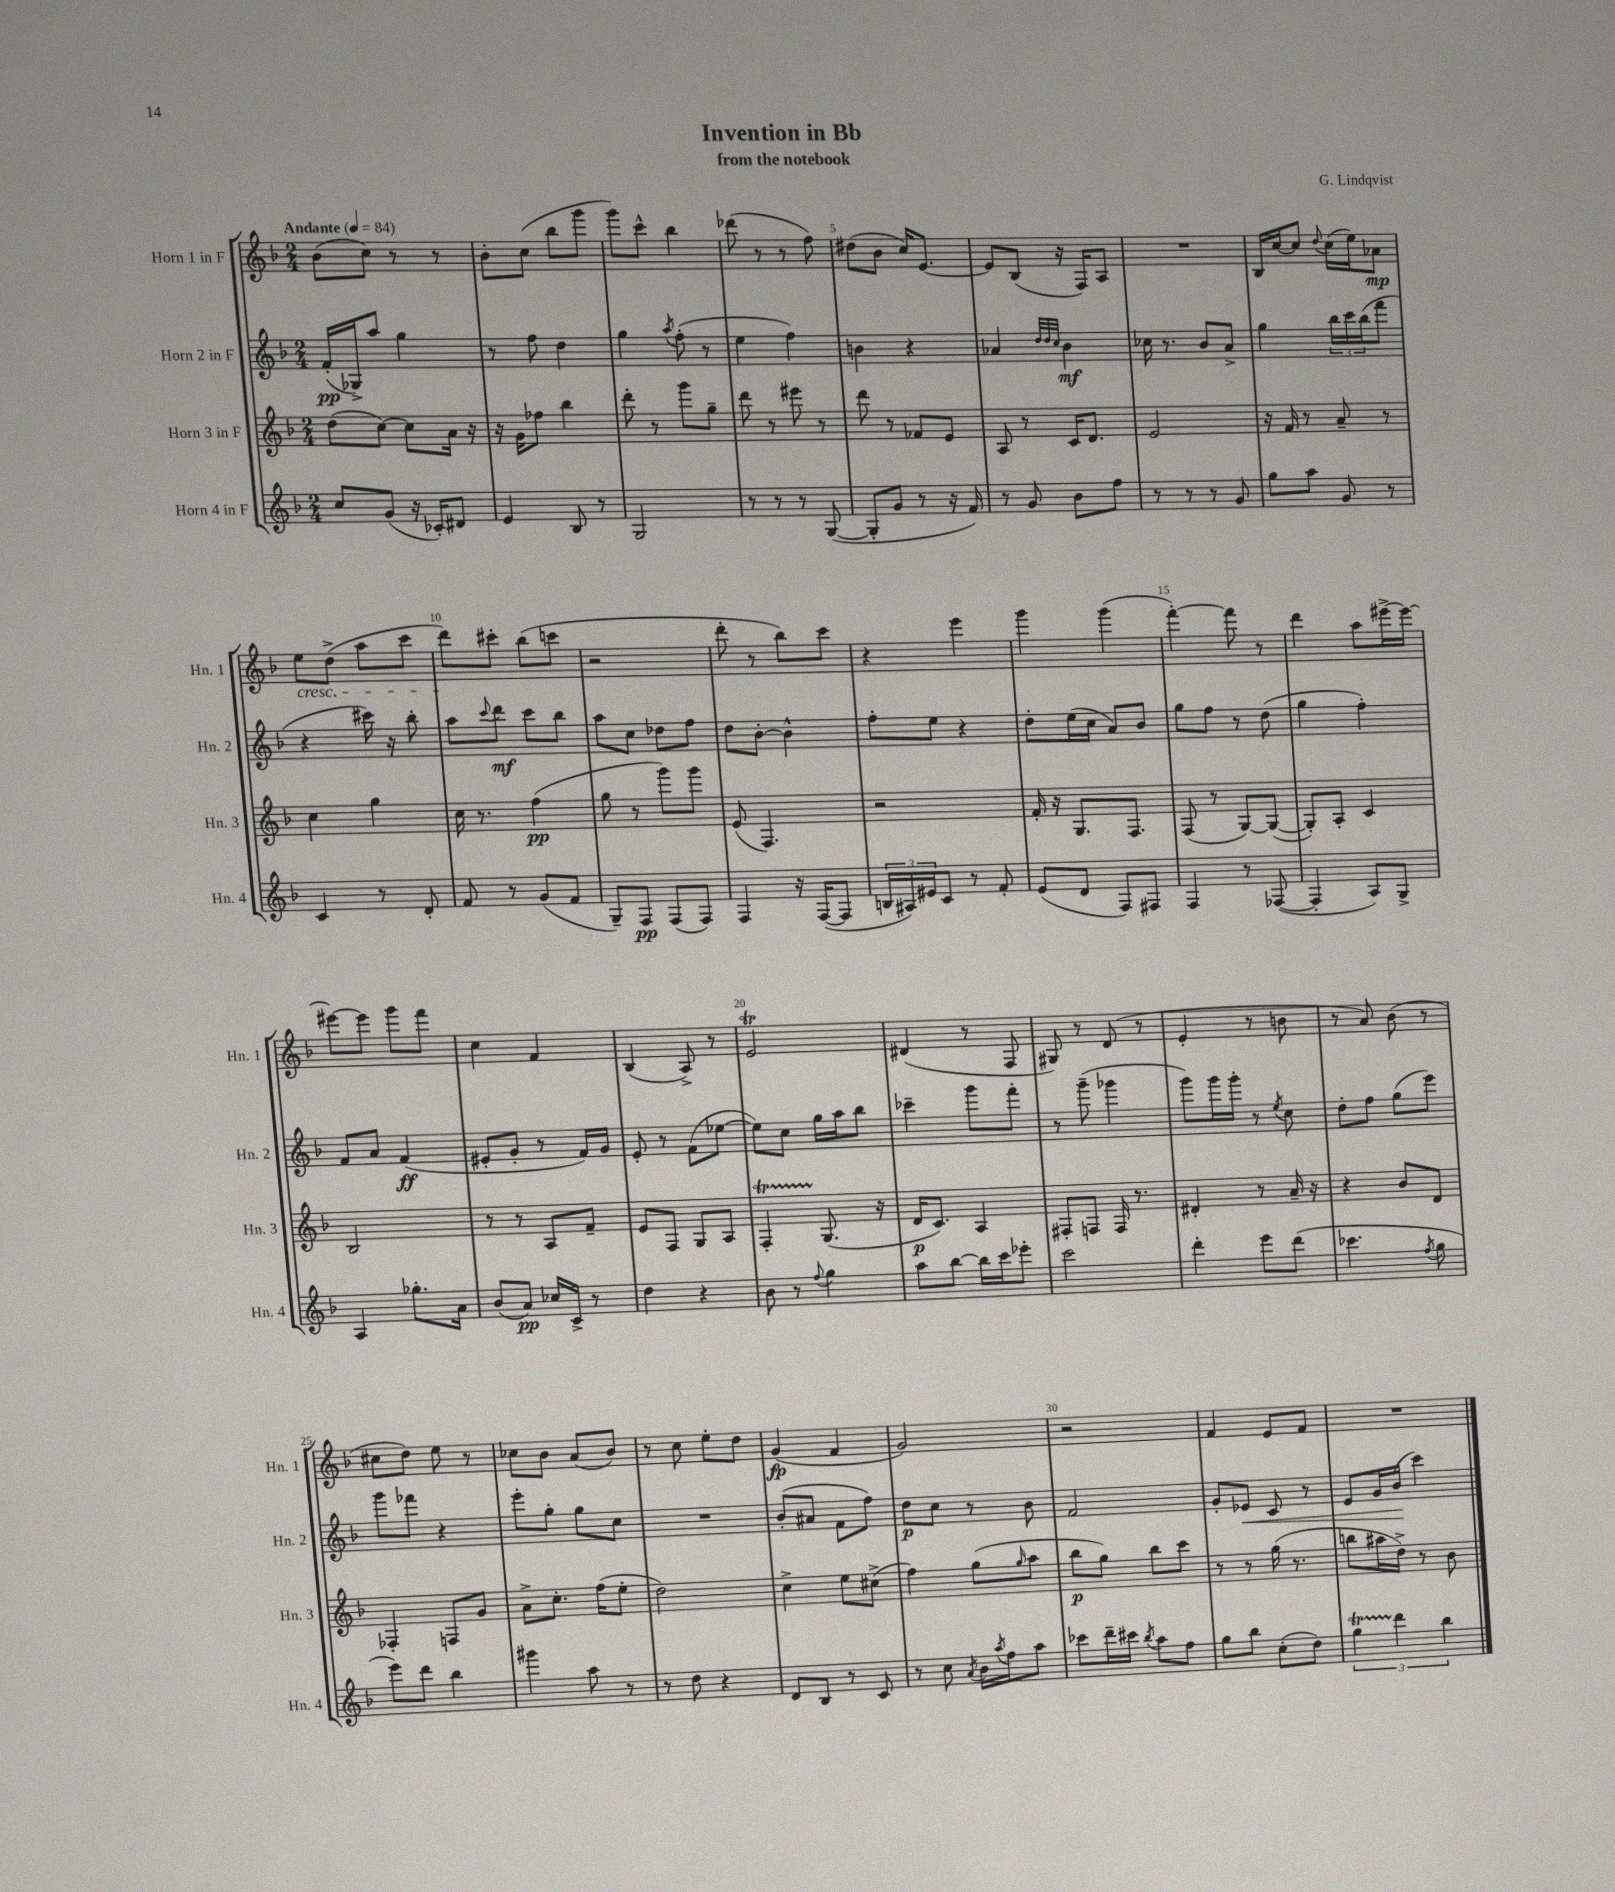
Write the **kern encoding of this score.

**kern	**kern	**kern	**kern
*staff4	*staff3	*staff2	*staff1
*clefG2	*clefG2	*clefG2	*clefG2
*k[b-]	*k[b-]	*k[b-]	*k[b-]
*M2/4	*M2/4	*M2/4	*M2/4
*MM84	*MM84	*MM84	*MM84
8cc	(8dd	(16f'	(8b-
.	.	16G-^)	.
(8g	[8cc)	8aa	8cc)
16r	8cc]	4gg	8r
16c-')	.	.	.
8d#	16a	.	8r
.	16r	.	.
=	=	=	=
4e	16r	8r	8b-'
.	16g	.	.
.	8ff-	8ff	(8cc
8B-	4bb-	4dd	8bb-
8r	.	.	8ggg
=	=	=	=
2G	8ddd'	4gg	8ggg)
.	8r	.	8ccc^^
.	.	8qaa	.
.	8ggg	(8ff'	4bb-
.	8gg~	8r	.
=	=	=	=
8r	8ddd	4ee	(8ddd-
8r	8r	.	8r
8r	8eee#	4ff)	8r
([8G	8r	.	8ff)
=	=	=	=
8G']	8ddd	4b	(8dd#
8g	8r	.	8b-
8r	8f-	4r	16cc)
.	.	.	[8.e
16r	8e	.	.
16f)	.	.	.
=	=	=	=
8r	8A	4a-	8e]
8g	8r	.	(8B-
.	.	32qqdd	.
.	.	32qqdd	.
.	.	32qqcc	.
8b-	16c	4b-	16r
.	8.d	.	16F)
8ff	.	.	8A
=	=	=	=
8r	2e	16cc-	2r
.	.	8.r	.
8r	.	.	.
8r	.	8b-	.
8g	.	8a^	.
=	=	=	=
8gg	16r	4gg	16B-
.	16f	.	[16cc
8aa	8r	.	8cc]
.	.	.	8qqdd
8g	8a~	24bb-	(16cc
.	.	24ccc	.
.	.	.	16ee)
.	.	(24bb-	.
8r	8r	8fff	8a-
=	=	=	=
4c	4cc	4r	8ee
.	.	.	(8dd^
8r	4gg	16ccc#)	8aa
.	.	16r	.
8d'	.	8bb-'	8ccc
=	=	=	=
8f	16cc	8aa	8ddd)
.	8.r	.	.
.	.	8qqccc	.
8r	.	8ddd	8ccc#'
(8g	(4ff	8ccc	(8bb-
8f	.	8bb-	8ccc
=	=	=	=
8G~)	8gg	8aa	2r
8F	8r	8cc	.
(8F	8ggg)	8dd-	.
8F)	8ggg	8ff	.
=	=	=	=
4F	(8e	8dd	8ddd'
.	4.F)	[8b-'	8r
16r	.	4b-^^]	8bb-)
([16F	.	.	.
8F]	.	.	8ccc
=	=	=	=
24B	2r	8ff'	4r
24A#)	.	.	.
24e#	.	.	.
8c	.	8ee	.
8r	.	4r	4eee
8f'	.	.	.
=	=	=	=
(8e	16f'	8dd'	4ggg
.	16r	.	.
8d	8.G	(16ee	.
.	.	16cc	.
8F)	.	8a)	(4ggg
.	8.F	.	.
8F#	.	8b-	.
=	=	=	=
4F	(8F	8gg	[4fff')
.	8r	8ff	.
8r	[8G)	8r	8fff]
([8F-	(8G_	(8dd	8r
=	=	=	=
4F-']	8G'])	4gg	4ddd
.	8A'	.	.
8A)	4c	4ff')	8aa
8G^	.	.	[16eee#^
.	.	.	16eee#_
=	=	=	=
4A	2B-	8f	8eee#_
.	.	8a	8eee#]
8.gg-'	.	(4f	8ggg
.	.	.	8fff
16a	.	.	.
=	=	=	=
(8b-	8r	8e#'	4cc
8a)	8r	8g'	.
16cc-	8A	8r	4f
16c^	.	.	.
8r	8f~	16f)	.
.	.	16g	.
=	=	=	=
4dd	8e	8e'	(4B-
.	8F	8r	.
4r	8G	(8f	8A^)
.	8A	[8ee-	8r
=	=	=	=
8b-	4F'	8ee-])	2e
8r	.	8cc	.
8qqff	.	.	.
4gg	(8.G	16gg	.
.	.	16aa	.
.	.	8bb-	.
.	16r	.	.
=	=	=	=
8aa	16d	4ccc-~	(4d#
.	8.c)	.	.
[8bb-	.	.	.
16bb-]	4A	8ggg	8r
16ccc	.	.	.
8eee-'	.	8fff'	8F
=	=	=	=
2ccc	8F#'	8r	8G#)
.	8F	(8ggg~	8r
.	16F	4ggg-	(8d
.	8.r	.	.
.	.	.	8r
=	=	=	=
4ddd'	4d#'	8ggg)	4e'
.	.	16ggg	.
.	.	16ggg'	.
8eee	8r	8r	8r
.	.	8qee	.
(8ddd	16a~	8cc	8b
.	16r	.	.
=	=	=	=
4.ccc-	4r	8dd'	8r
.	.	8ff	8a)
.	8b-	(8gg	(8b-
8qff	.	.	.
8gg	8d	8eee)	8r
=	=	=	=
8eee)	4F-'	8ggg	8cc#
8ddd	.	8fff-	8dd)
4bb-	8F	4r	8ee
.	8g	.	8r
=	=	=	=
4ggg#	8a^	8eee'	8cc-
.	8.cc'	8gg'	8b-
8aa	.	8gg	(8a
.	(16ff	.	.
8r	8ee'	8cc	8b-)
=	=	=	=
8r	2dd)	2r	8r
8dd	.	.	8cc
4r	.	.	8ee'
.	.	.	8dd
=	=	=	=
8d	4cc^	(8b-'	(4g
8B-	.	8a#	.
8r	8ee	8f	4f
8c	(8cc#^	8ff)	.
=	=	=	=
8r	4ff)	8dd	2g)
8cc	.	8cc	.
8qa	.	.	.
16b-	(8gg	8r	.
8qaa	.	.	.
16ff	.	.	.
.	16qqgg	.	.
8aa	8aa	8b-	.
=	=	=	=
8ccc-	8bb-	2f	2r
16ddd~	8gg)	.	.
16ccc#	.	.	.
8qbb-	.	.	.
8aa	8bb-	.	.
8ff	8ccc	.	.
=	=	=	=
8gg	8r	8g'	4f
8bb-	8r	8e-	.
(8cc'	(16gg	8c	8e
.	8.r	.	.
8dd)	.	8r	8f
=	=	=	=
6gg	8bb	8e	2r
.	16aa#	16g	.
6ddd	.	.	.
.	16dd^)	(16b-	.
.	8r	4ccc)	.
6bb-	.	.	.
.	8b-	.	.
==	==	==	==
*-	*-	*-	*-
